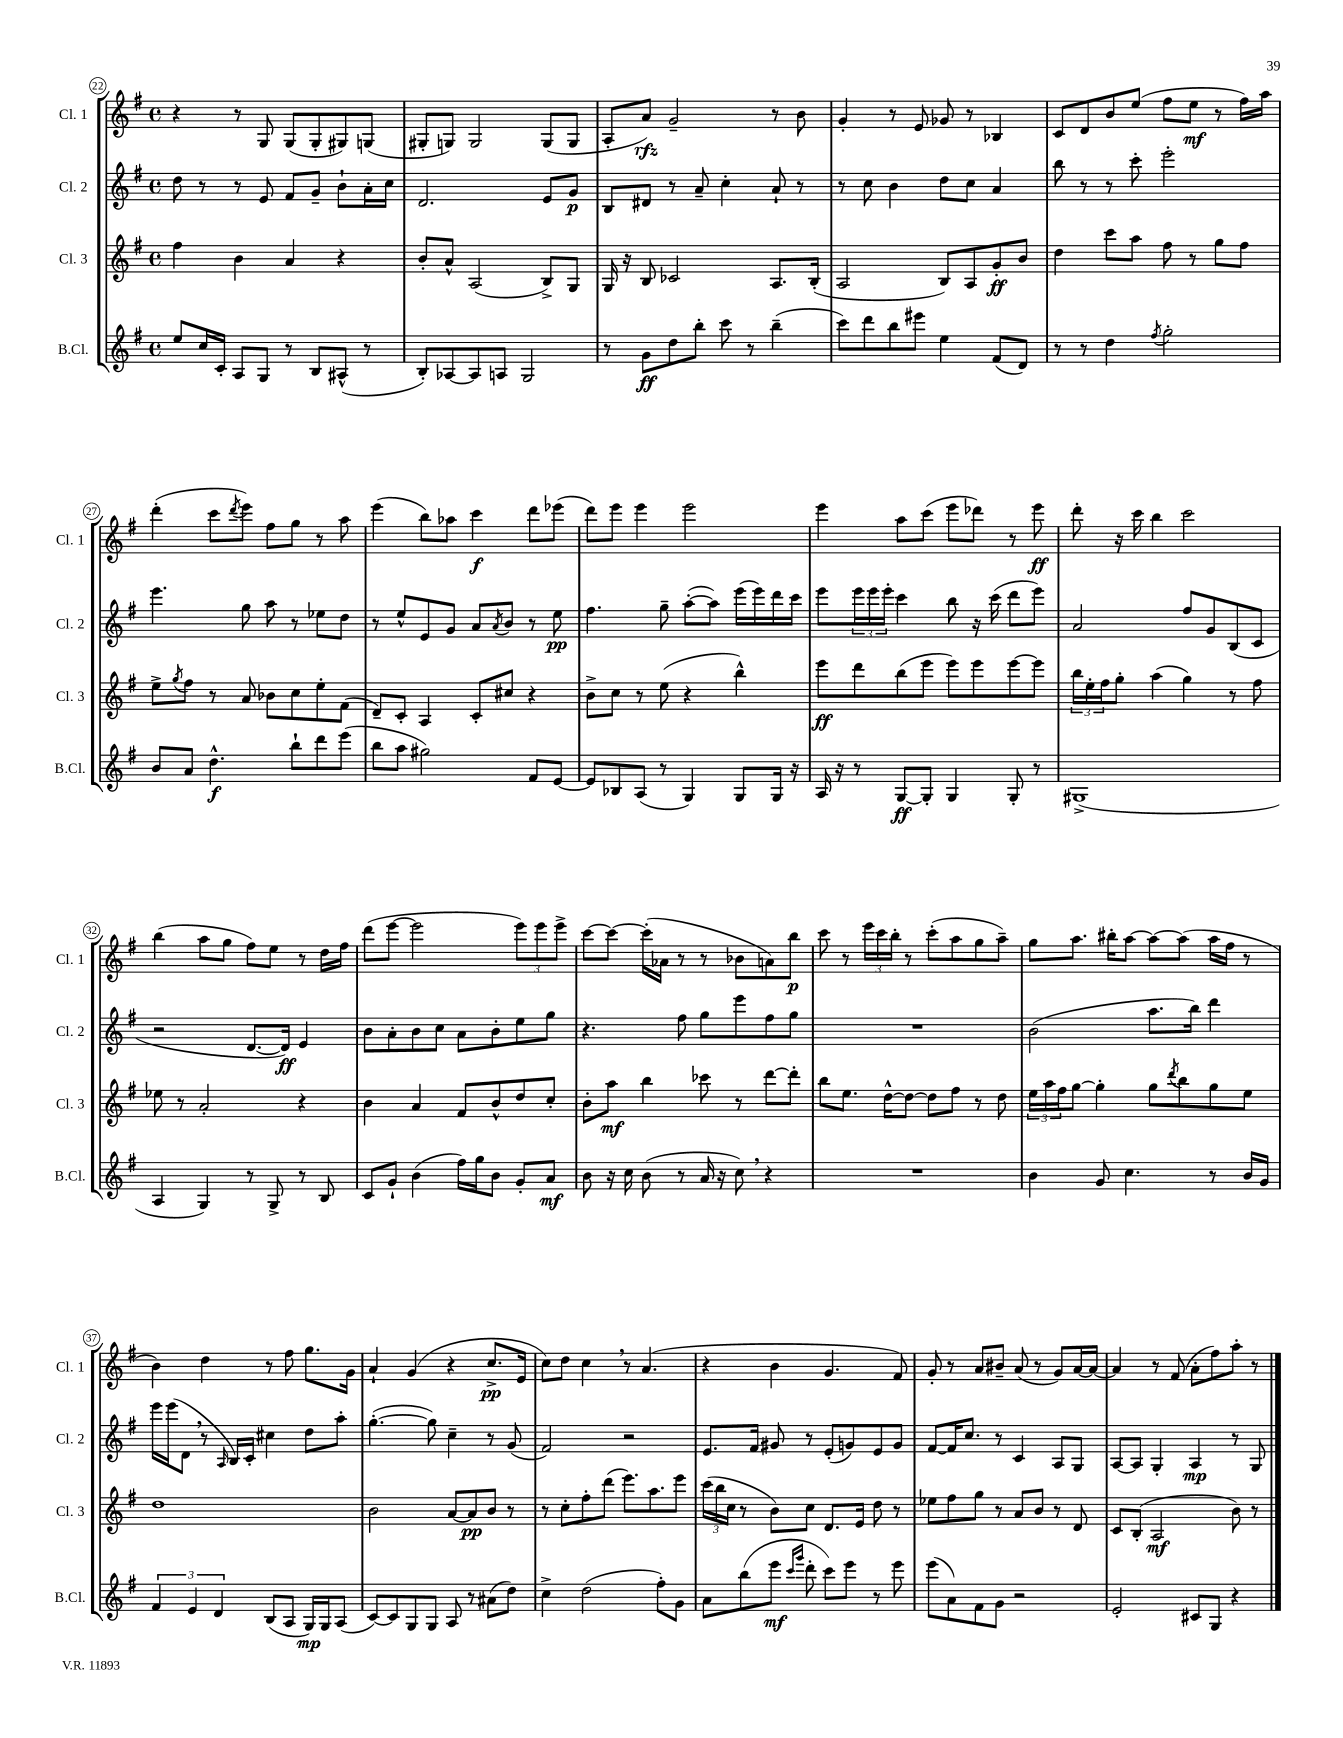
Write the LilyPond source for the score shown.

<<
\new StaffGroup <<
\new Staff = "s0" \with { instrumentName = "Cl. 1" shortInstrumentName = "Cl. 1" } {
    \clef treble \key g \major \defaultTimeSignature \time 4/4
    r4 r8 g8 g8( g8-. gis8) g8( |
    gis8-. g8) g2 g8( g8 |
    a8-. a'8\rfz) g'2-- r8 b'8 |
    g'4-. r8 e'8 ges'8 r8 bes4 |
    c'8 d'8 b'8 e''8( fis''8 e''8\mf r8 fis''16) a''16 |
    d'''4-.( c'''8 \acciaccatura { d'''8 } e'''8) fis''8 g''8 r8 a''8 |
    e'''4( b''8) aes''8 c'''4\f d'''8 ees'''8( |
    d'''8) e'''8 e'''4 e'''2 |
    e'''4 a''8 c'''8( e'''8 des'''8) r8 e'''8\ff |
    d'''8-. r16 c'''16 b''4 c'''2 |
    b''4( a''8 g''8 fis''8) e''8 r8 d''16 fis''16 |
    d'''8( e'''8~ e'''2 \tuplet 3/2 { e'''8) e'''8 e'''8-> } |
    c'''8~ c'''8~ c'''16-.( aes'16 r8 r8 bes'8 a'8) b''8\p |
    c'''8 r8 \tuplet 3/2 { e'''16 c'''16 b''16-. } r8 c'''8-.( a''8 g''8 a''8--) |
    g''8 a''8. bis''16-. a''8~ a''8~ a''8( a''16 fis''16 r8 |
    b'4) d''4 r8 fis''8 g''8. g'16 |
    a'4-! g'4( r4 c''8.->\pp e'16 |
    c''8) d''8 c''4 \breathe r8 a'4.( |
    r4 b'4 g'4. fis'8) |
    g'8-. r8 a'8 bis'8-- a'8( r8 g'8) a'16~ a'16~ |
    a'4 r8 fis'8( a'8-. fis''8) a''8-. r8 \bar "|." |
}
\new Staff = "s1" \with { instrumentName = "Cl. 2" shortInstrumentName = "Cl. 2" } {
    \clef treble \key g \major \defaultTimeSignature \time 4/4
    d''8 r8 r8 e'8 fis'8 g'8-- b'8-! a'16-. c''16 |
    d'2. e'8 g'8\p |
    b8 dis'8 r8 a'8-- c''4-. a'8-! r8 |
    r8 c''8 b'4 d''8 c''8 a'4 |
    b''8 r8 r8 c'''8-. e'''2-. |
    e'''4. g''8 a''8 r8 ees''8 d''8 |
    r8 e''8-^ e'8 g'8 a'8 \acciaccatura { a'8 } b'8 r8 e''8\pp |
    fis''4. g''8-- a''8~-.( a''8) e'''16( e'''16) d'''16 c'''16 |
    e'''8 \tuplet 3/2 { e'''16 e'''16 e'''16-. } c'''4 b''8 r16 c'''16( d'''8 e'''8) |
    a'2 fis''8 g'8 b8( c'8 |
    r2 d'8.~ d'16\ff) e'4 |
    b'8 a'8-. b'8 c''8 a'8 b'8-. e''8 g''8 |
    r4. fis''8 g''8 e'''8 fis''8 g''8 |
    R1 |
    b'2( a''8. b''16) d'''4 |
    e'''16 e'''16( d'8 \breathe r8 \grace { a16 } b16) c'16-. cis''4 d''8 a''8-. |
    g''4.~-.( g''8) c''4-- r8 g'8( |
    fis'2) r2 |
    e'8. fis'16 gis'8 r8 e'8-.( g'8) e'8 g'8 |
    fis'8~ fis'16 c''8. r8 c'4 a8 g8 |
    a8~ a8 g4-. a4\mp r8 g8 \bar "|." |
}
\new Staff = "s2" \with { instrumentName = "Cl. 3" shortInstrumentName = "Cl. 3" } {
    \clef treble \key g \major \defaultTimeSignature \time 4/4
    fis''4 b'4 a'4 r4 |
    b'8-. a'8-^ a2( b8->) g8 |
    g16 r16 b8 ces'2 a8. b16-.( |
    a2 b8) a8 g'8-.\ff b'8 |
    d''4 c'''8 a''8 fis''8 r8 g''8 fis''8 |
    e''8-> \acciaccatura { g''8 } fis''8 r8 a'8 bes'8 c''8 e''8-. fis'8( |
    d'8--) c'8-. a4 c'8-. cis''8 r4 |
    b'8-> c''8 r8 e''8( r4 b''4-^) |
    e'''8\ff d'''8 b''8( e'''8 e'''8) e'''8 e'''8~ e'''8 |
    \tuplet 3/2 { b''16 e''16-. fis''16 } g''8-. a''4( g''4) r8 fis''8 |
    ees''8 r8 a'2-. r4 |
    b'4 a'4 fis'8 b'8-^ d''8 c''8-. |
    b'8-. a''8\mf b''4 ces'''8 r8 d'''8~ d'''8-. |
    b''8 e''8. d''16~-^ d''8~ d''8 fis''8 r8 d''8 |
    \tuplet 3/2 { e''16 a''16 fis''16 } g''8~ g''4-. g''8 \acciaccatura { d'''8 } b''8 g''8 e''8 |
    d''1 |
    b'2 a'8~ a'8\pp b'8 r8 |
    r8 c''8-. fis''8-. d'''8( e'''8.) a''8. e'''8 |
    \tuplet 3/2 { c'''16( b''16 c''16 } r8 b'8) c''8 d'8. e'16 d''8 r8 |
    ees''8 fis''8 g''8 r8 a'8 b'8 r8 d'8 |
    c'8 b8-.( a2\mf b'8) r8 \bar "|." |
}
\new Staff = "s3" \with { instrumentName = "B.Cl." shortInstrumentName = "B.Cl." } {
    \clef treble \key g \major \defaultTimeSignature \time 4/4
    e''8 c''16 c'16-. a8 g8 r8 b8 ais8-^( r8 |
    b8-.) aes8~ aes8 a8 g2 |
    r8 g'8\ff d''8 b''8-. c'''8 r8 b''4--( |
    c'''8) d'''8 b''8 eis'''8 e''4 fis'8( d'8) |
    r8 r8 d''4 \acciaccatura { fis''8 } g''2-. |
    b'8 a'8 d''4.-^\f b''8-! d'''8 e'''8( |
    b''8 a''8 gis''2) fis'8 e'8~ |
    e'8 bes8 a8( r8 g4) g8 g16 r16 |
    a16 r16 r8 g8~\ff g8-. g4 g8-. r8 |
    gis1->( |
    a4 g4) r8 g8-> r8 b8 |
    c'8 g'8-! b'4( fis''16) g''16 b'8 g'8-. a'8\mf |
    b'8 r16 c''16 b'8( r8 a'16 r16 c''8) \breathe r4 |
    R1 |
    b'4 g'8 c''4. r8 b'16 g'16 |
    \tuplet 3/2 { fis'4 e'4 d'4 } b8( a8 g16\mp) g16 a8( |
    c'8~) c'8 g8 g8 a8 r8 ais'8( d''8) |
    c''4-> d''2( fis''8-.) g'8 |
    a'8 b''8( e'''8\mf \grace { c'''16 g'''16 } d'''8-. c'''8) e'''8 r8 e'''8 |
    e'''8( a'8) fis'8 g'8 r2 |
    e'2-. cis'8 g8 r4 \bar "|." |
}
>>
>>
\layout { \context { \Score currentBarNumber = #22 \override BarNumber.stencil = #(make-stencil-circler 0.1 0.3 ly:text-interface::print) } }
